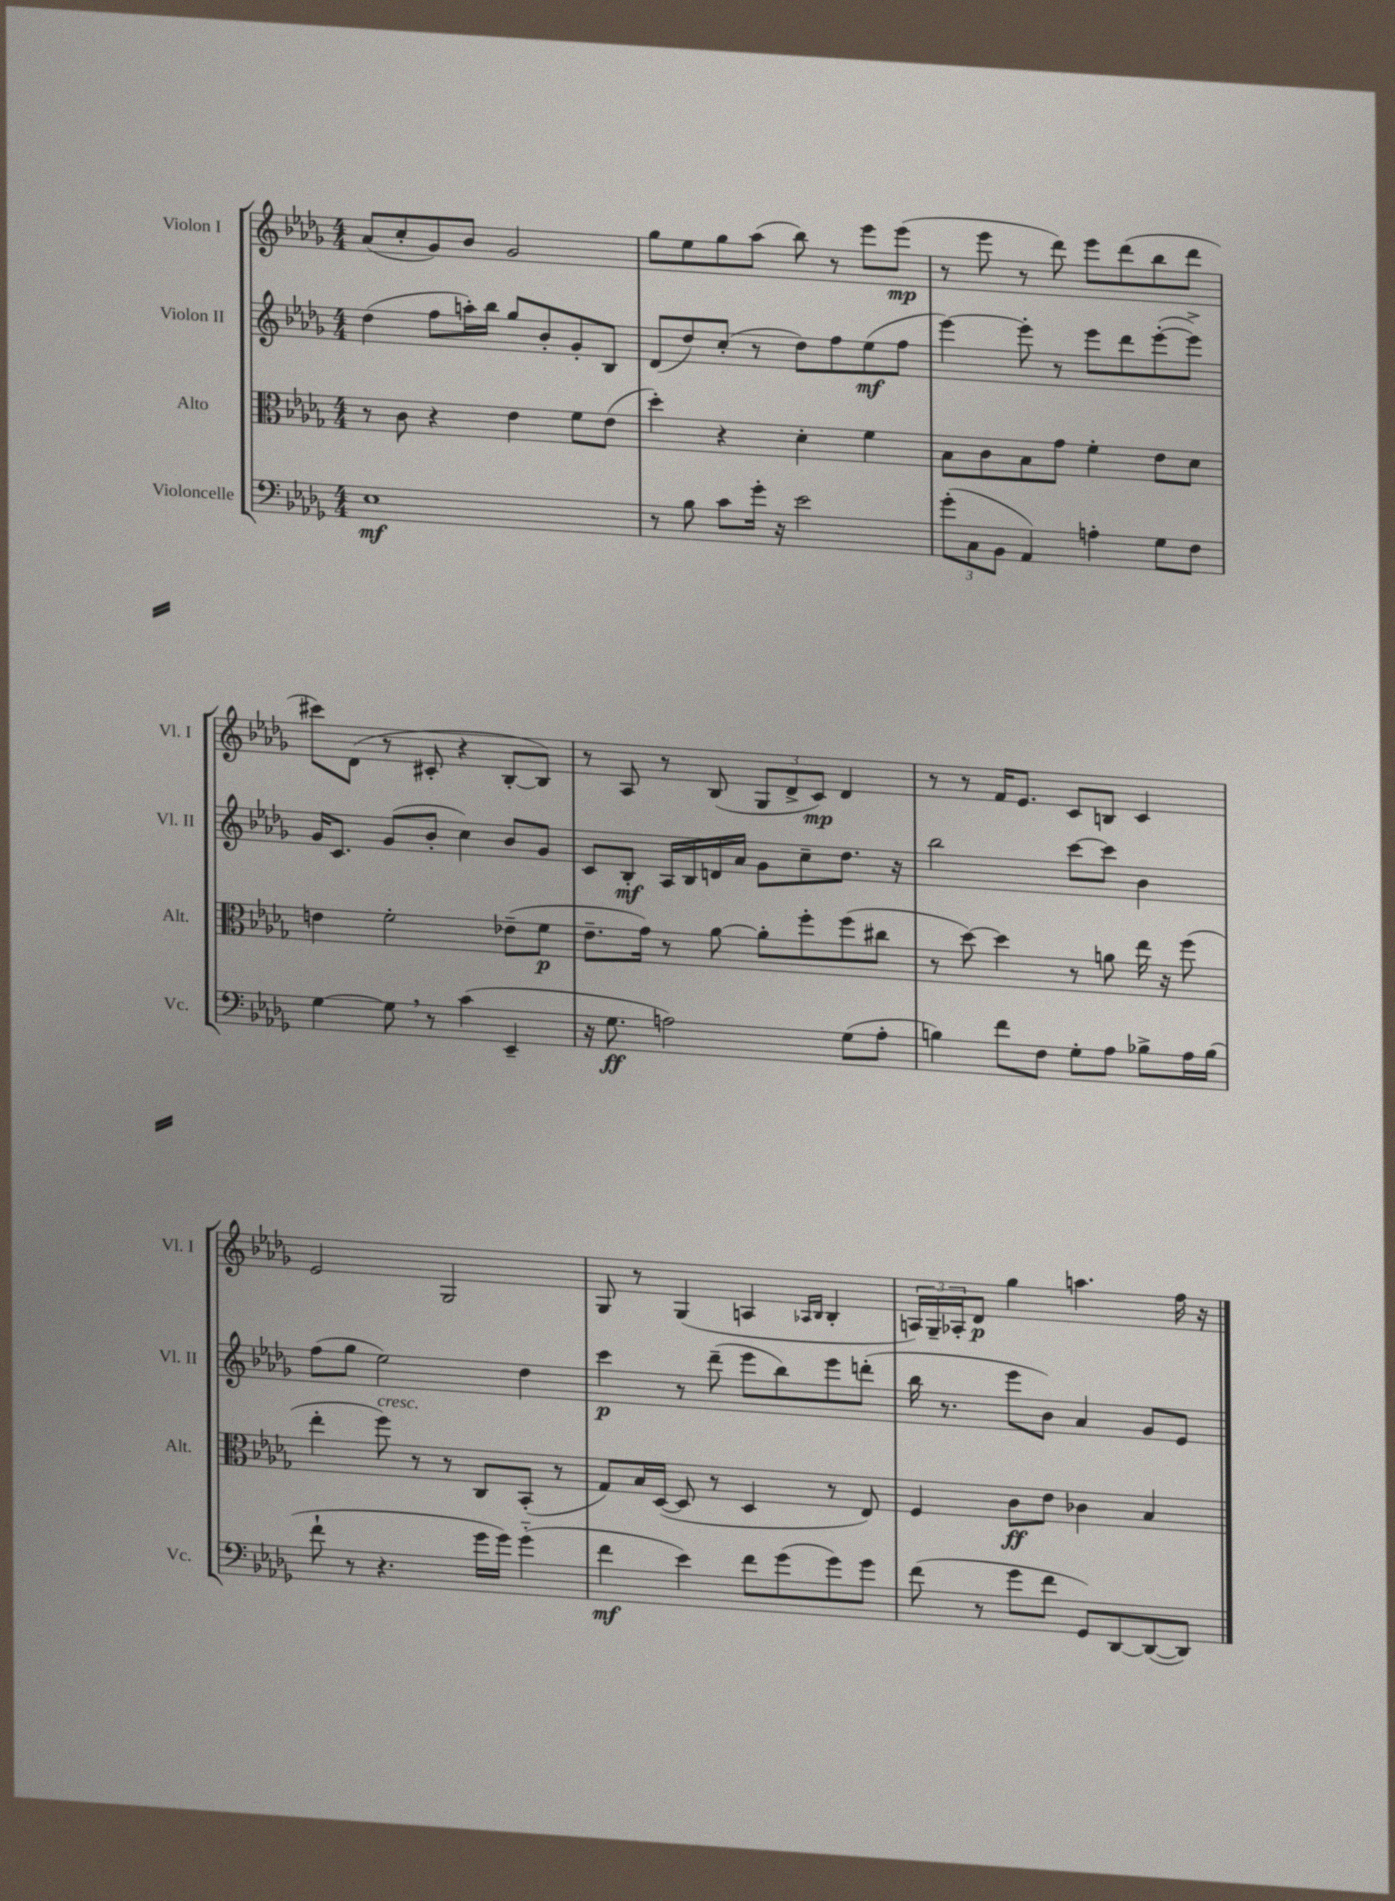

**kern	**kern	**kern	**kern
*staff4	*staff3	*staff2	*staff1
*clefF4	*clefC3	*clefG2	*clefG2
*k[b-e-a-d-g-]	*k[b-e-a-d-g-]	*k[b-e-a-d-g-]	*k[b-e-a-d-g-]
*M4/4	*M4/4	*M4/4	*M4/4
1E-	8r	(4dd-	(8a-
.	8c	.	8cc'
.	4r	8ff	8g-)
.	.	16aa')	8b-
.	.	16bb-	.
.	4e-	8gg-	2g-
.	.	8b-'	.
.	8f	8g-'	.
.	(8e-	8B-	.
=	=	=	=
8r	4dd-')	(8d-	8gg-
8B-	.	8dd-)	8ee-
8c	4r	(8cc'	8gg-
16g-'	.	8r	(8aa-
16r	.	.	.
2e-	4d-'	8dd-)	8bb-)
.	.	8ff	8r
.	4f	(8ee-	8eee-
.	.	8ff	(8eee-
=	=	=	=
(12g-'	8B-	[4eee-)	8r
12C	.	.	.
.	8c	.	8eee-
12BB-	.	.	.
4AA-)	8B-	8eee-']	8r
.	8g-	8r	8ddd-)
4A'	4f'	8eee-	8eee-
.	.	8ddd-	(8ddd-
8G-	8e-	([8eee-'	8bb-
8F	8d-	8eee-^])	8ddd-
=	=	=	=
[4G-	4e	16g-	8ccc#)
.	.	8.c	.
.	.	.	(8d-
8G-]	2f'	(8g-	8r
8r	.	8b-'	8c#'
(4c	.	4cc)	4r
4EE-~	(8e-~	8b-	[8B-'
.	8f	8g-	8B-])
=	=	=	=
16r	8.e-~	8c	8r
8.G-	.	.	.
.	.	8B-'	8A-
.	16g-)	.	.
2A)	8r	16A-	8r
.	.	16B-	.
.	[8a-	16d	(8B-
.	.	16a-	.
.	8a-']	8g-	12G-
.	.	.	12d-^
.	8ff'	8cc~	.
.	.	.	12c)
(8G-	(8ff	8.dd-	4d-
8A'	8cc#	.	.
.	.	16r	.
=	=	=	=
4B)	8r	2bb-	8r
.	[8dd-)	.	8r
8f	4dd-]	.	16f
.	.	.	8.e-
8F	.	.	.
8G-'	8r	[8ccc	8c
8A-	8a	8ccc]	8B
8B-^	16ee-	4b-	4c
.	16r	.	.
16A-	(8ff	.	.
(16B-	.	.	.
=	=	=	=
8f`	4ee-'	(8ff	2e-
8r	.	8gg-	.
4.r	8ff)	2ee-)	.
.	8r	.	.
.	8r	.	2G-
16g-	8C	.	.
16g-)	.	.	.
(4g-'~	(8BB-'	4dd-	.
.	8r	.	.
=	=	=	=
4f	8G-)	4ccc	8G-
.	16B-	.	8r
.	([16D-	.	.
4e-)	8D-]	8r	(4G-
.	8r	(8ddd-~	.
8f	4D-	8eee-	4A
(8g-	.	8bb-)	.
.	.	.	16qqA-
.	.	.	16qqB-
8g-)	8r	8eee-	4B-'
8g-	8E-)	(8ddd'	.
=	=	=	=
(8f	4F	16bb-	24A)
.	.	.	24G-~
.	.	8.r	.
.	.	.	24A-'
8r	.	.	8d-
8g-	8c	8eee-	4gg-
8f	8e-	8b-)	.
8GG-)	4c-	4a-	4.aa
[8DD-	.	.	.
(8DD-_	4B-	8g-	.
8DD-])	.	8e-	16ff
.	.	.	16r
==	==	==	==
*-	*-	*-	*-
